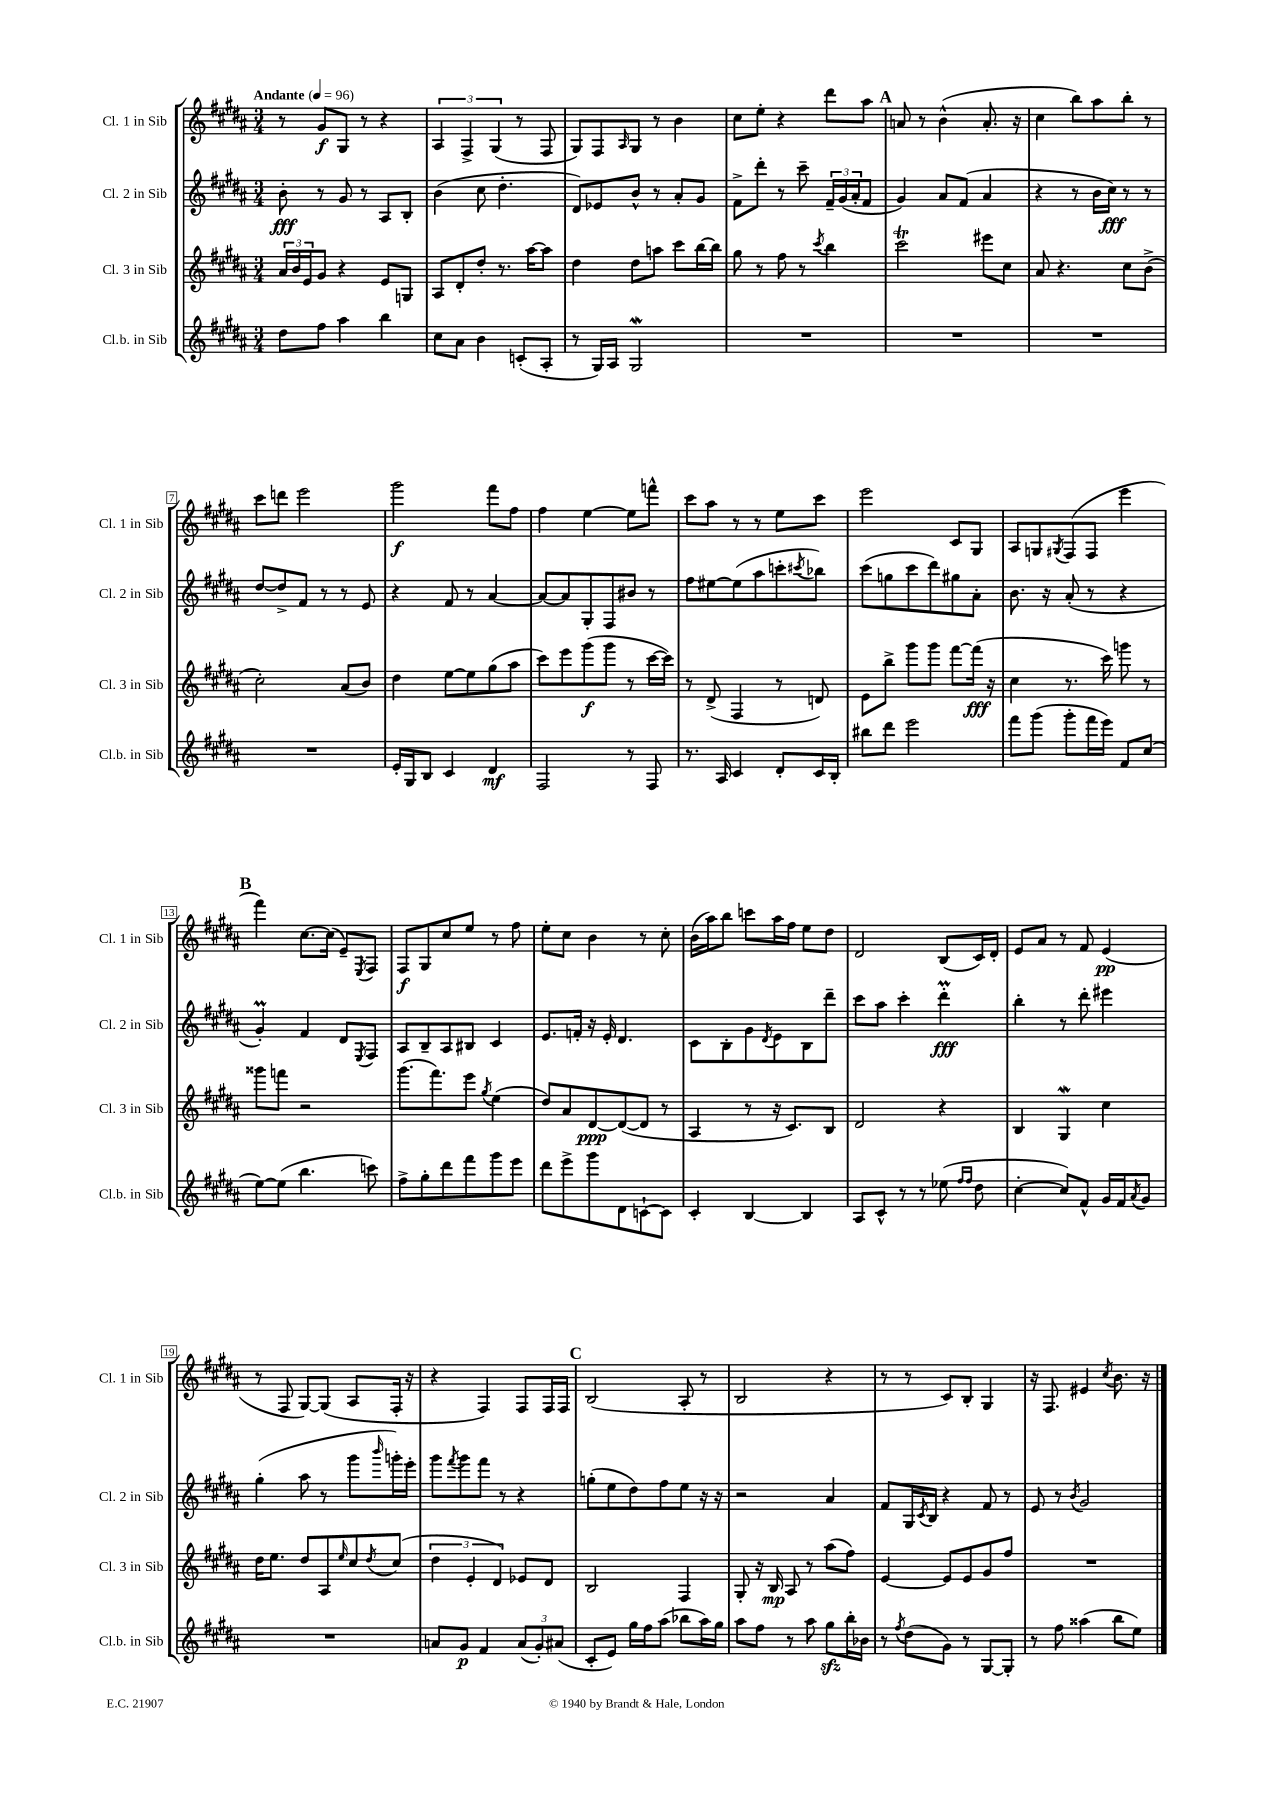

**kern	**kern	**kern	**kern
*staff4	*staff3	*staff2	*staff1
*clefG2	*clefG2	*clefG2	*clefG2
*k[f#c#g#d#a#]	*k[f#c#g#d#a#]	*k[f#c#g#d#a#]	*k[f#c#g#d#a#]
*M3/4	*M3/4	*M3/4	*M3/4
*MM96	*MM96	*MM96	*MM96
8dd#	24a#	8b'	8r
.	24b	.	.
.	24e	.	.
8ff#	8g#	8r	8g#
4aa#	4r	8g#	8G#
.	.	8r	8r
4bb	8e	8A#	4r
.	8G	8B'	.
=	=	=	=
8cc#	8A#	(4b	6A#
8a#	8d#'	.	.
.	.	.	6F#^
4b	8dd#'	8cc#	.
.	.	.	(6G#
.	8.r	4.dd#'	.
(8c'	.	.	8r
.	[16aa#	.	.
8A#'	8aa#]	.	8F#
=	=	=	=
8r	4dd#	8d#)	8G#)
16G#)	.	8e-	8F#
16A#	.	.	.
.	.	.	16qqA#
2G#	8dd#	8b^^	8G#
.	8aa	8r	8r
.	8ccc#	8a#'	4b
.	[16bb	8g#	.
.	16bb]	.	.
=	=	=	=
2.r	8gg#	8f#^	8cc#
.	8r	8ddd#'	8ee'
.	8ff#	8r	4r
.	8r	8ccc#~	.
.	8qccc#	.	.
.	4bb	24f#~	8ddd#
.	.	(24g#	.
.	.	24a#'	.
.	.	8f#	8aa#
=	=	=	=
2.r	2ccc#	4g#)	8a
.	.	.	8r
.	.	8a#	(4b^^
.	.	(8f#	.
.	8eee#	4a#	8.a'
.	8cc#	.	.
.	.	.	16r
=	=	=	=
2.r	8a#	4r	4cc#
.	4.r	.	.
.	.	8r	8bb)
.	.	16b	8aa#
.	.	16cc#)	.
.	8cc#	8r	8bb'
.	(8b^	8r	8r
=	=	=	=
2.r	2cc#')	[8dd#	8ccc#
.	.	8dd#^]	8ddd
.	.	8f#	2eee
.	.	8r	.
.	(8a#	8r	.
.	8b)	8e	.
=	=	=	=
16e'	4dd#	4r	2ggg#
16G#	.	.	.
8B	.	.	.
4c#	[8ee	8f#	.
.	8ee]	8r	.
4d#	(8gg#	[4a#	8fff#
.	8aa#	.	8ff#
=	=	=	=
2F#	8ccc#)	8a#_	4ff#
.	8eee	8a#]	.
.	(8ggg#	8G#'	[4ee
.	8ggg#	8F#	.
8r	8r	8b#	8ee]
8F#	[16ccc#	8r	8fff^^
.	16ccc#])	.	.
=	=	=	=
8.r	8r	8ff#	8ccc#
.	(8d#^	[8ee#	8aa#
16A#	.	.	.
4c#	4F#	(8ee#]	8r
.	.	8aa#	8r
8d#'	8r	8ccc'	8ee
.	.	8qccc#	.
16c#	8d)	8bb-)	8ccc#
16B'	.	.	.
=	=	=	=
8bb#	8e	(8ccc#	2eee
8ddd#	8bb^	8gg	.
2eee	8ggg#	8ccc#	.
.	8ggg#	8ddd#)	.
.	[8fff#	8gg#	8c#
.	(16fff#]	8a#'	8G#
.	16r	.	.
=	=	=	=
8fff#	4cc#	8.b	8A#
(8ggg#	.	.	8G
.	.	16r	.
.	.	.	8qG#
8ggg#'	8.r	(8a#'	(8F#
16fff#	.	8r	8F#
16eee)	16ccc#)	.	.
8f#	8ggg	4r	4eee
(8cc#	8r	.	.
=	=	=	=
[8ee)	8ggg##	4g#')	4fff#)
(8ee]	8fff	.	.
4.bb	2r	4f#	[8.cc#
.	.	.	(16cc#]
.	.	8d#	8e~)
.	.	8qE	8qE
8ccc)	.	8F#	8F#
=	=	=	=
8ff#^	(8.ggg#	8A#	8F#
8gg#'	.	8B~	8G#
.	8.fff#)	.	.
8ddd#	.	8A#	8cc#
8fff#	8eee	8B#	8ee
.	8qgg#	.	.
8ggg#	(4ee	4c#	8r
8eee	.	.	8ff#
=	=	=	=
8ddd#	8dd#)	8.e	8ee'
8eee^	8a#	.	8cc#
.	.	16f'	.
8ggg#	[8d#	16r	4b
.	.	16e'	.
8d#	(8d#_	4.d#	.
[8c`	8d#]	.	8r
8c]	8r	.	8cc#'
=	=	=	=
4c#'	4A#	8c#	(16b
.	.	.	16aa#)
.	.	8B'	8bb
[4B	8r	8g#	8ccc
.	.	8qd#	.
.	16r	8e	16aa#
.	8.c#)	.	16ff#
4B]	.	8B	8ee
.	8B	8ddd#~	8dd#
=	=	=	=
8A#	2d#	8ccc#	2d#
8c#^^	.	8aa#	.
8r	.	4ccc#'	.
8r	.	.	.
(8ee-	4r	4ddd#'	(8B
16qqff#	.	.	.
16qqff#	.	.	.
8dd#	.	.	16c#)
.	.	.	16d#'
=	=	=	=
[4cc#'	4B	4bb'	8e
.	.	.	8a#
8cc#])	4G#	8r	8r
8f#^^	.	8ddd#'	8f#
16g#	4cc#	4eee#	(4e
16f#	.	.	.
8qa#	.	.	.
8g#	.	.	.
=	=	=	=
2.r	16dd#	(4gg#'	8r
.	8.ee	.	.
.	.	.	8F#
.	8dd#	8aa#	[8G#)
.	8A#	8r	(8G#]
.	16qqee	.	.
.	8cc#	8ggg#	8A#
.	8qdd#	16qqbbb	.
.	(8cc#	16ggg')	16F#'
.	.	16eee'	16r
=	=	=	=
8a	6dd#	8ggg#	4r
.	.	8qfff#	.
8g#	.	8ggg#	.
.	6e'	.	.
4f#	.	8fff#	4F#)
.	6d#)	.	.
.	.	8r	.
(12a	8e-	4r	8F#
12g#')	.	.	.
.	8d#	.	16F#
(12a#	.	.	.
.	.	.	16F#
=	=	=	=
8c#'	2B	(8gg'	(2B
8e)	.	8ee	.
16gg#	.	8dd#)	.
16ff#	.	.	.
(8aa#	.	8ff#	.
8bb-	4F#	8ee	8A#'
16aa#)	.	16r	8r
16gg#	.	16r	.
=	=	=	=
8aa#	8G#'	2r	2B
8ff#	16r	.	.
.	16B	.	.
8r	8A#	.	.
8aa#	8r	.	.
8gg#	(8aa#	4a#	4r
16bb'	8ff#)	.	.
16b-	.	.	.
=	=	=	=
8r	[4e	8f#	8r
8qff#	.	.	.
(8dd#	.	16G#	8r
.	.	8qc#	.
.	.	16B	.
8g#)	8e]	4r	8c#)
8r	8e	.	8B'
[8G#	8g#	8f#	4G#
8G#']	8ff#	8r	.
=	=	=	=
8r	2.r	8e	16r
.	.	.	8.F#
8ff#	.	8r	.
.	.	8qb	.
(4aa##	.	2g#	4e#
.	.	.	8qcc#
8bb	.	.	8.b
8ee)	.	.	.
.	.	.	16r
==	==	==	==
*-	*-	*-	*-
